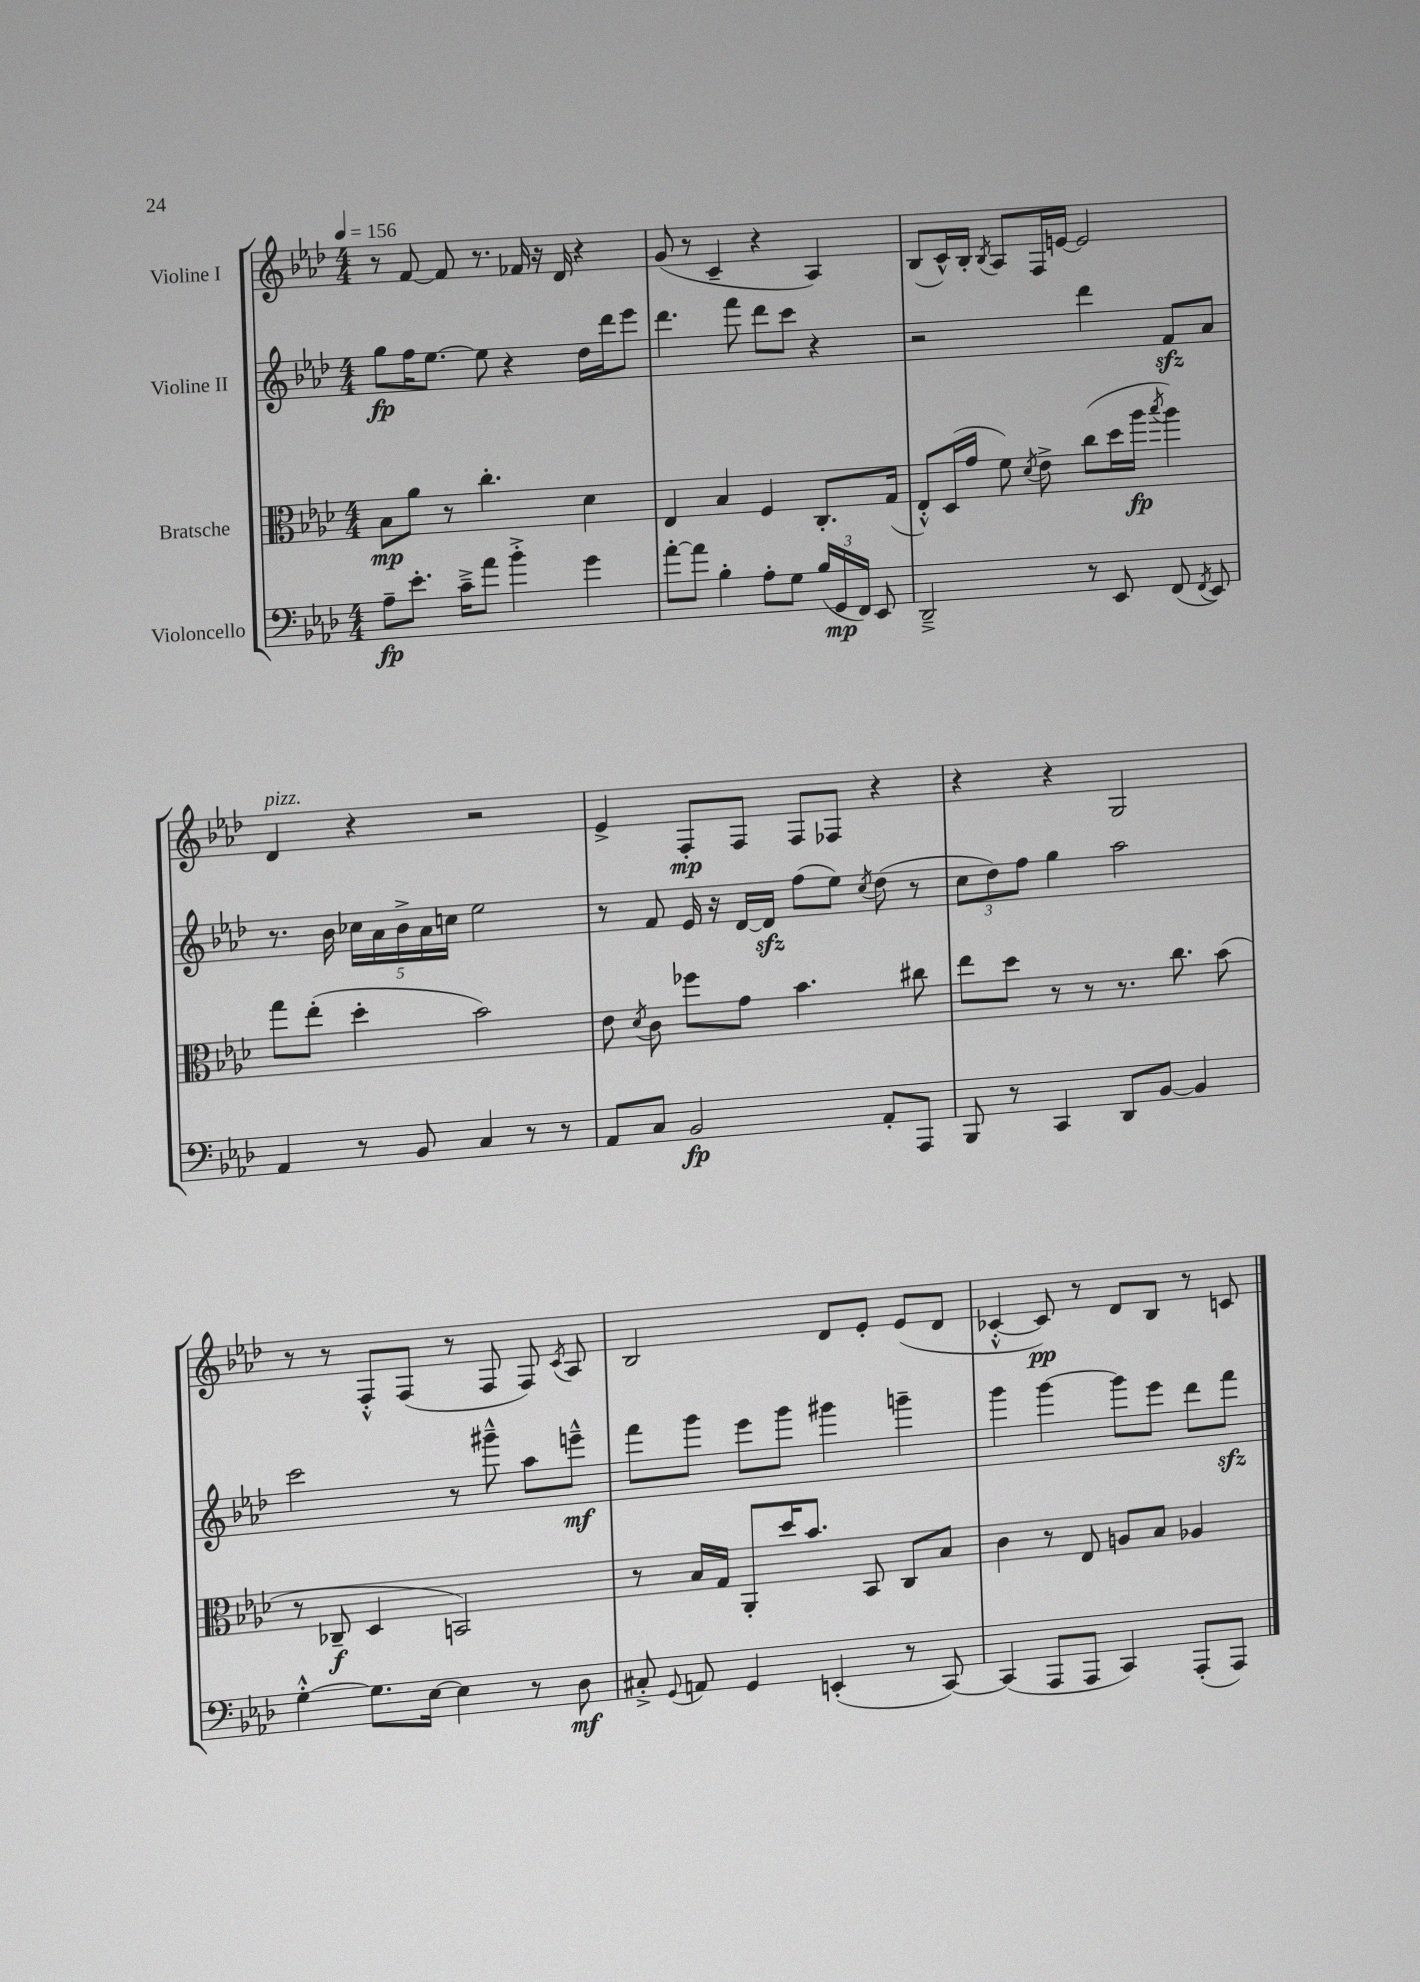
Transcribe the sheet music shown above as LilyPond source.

<<
\new StaffGroup <<
\new Staff = "s0" \with { instrumentName = "Violine I" } {
    \clef treble \key aes \major \numericTimeSignature \time 4/4 \tempo 4 = 156
    \autoBeamOff r8 f'8~ f'8 r8. fes'16 r16 des'16 r4 |
    g'8( r8 c'4-- r4 aes4) |
    bes8[( c'16-^) bes16]-. \acciaccatura { bes8 } aes8[ f16 e'16]~ e'2 |
    des'4^\markup { \italic "pizz." } r4 r2 |
    ees'4-> f8[-.\mp f8] f8[ fes8] r4 |
    r4 r4 g2 |
    r8 r8 f8[-.-^ f8]( r8 f8 f8) \acciaccatura { c'8 } aes8 |
    bes2 des'8[ ees'8]-. ees'8[( des'8] |
    ces'4~-.-^ ces'8\pp) r8 des'8[ bes8] r8 c'8 \bar "|." |
}
\new Staff = "s1" \with { instrumentName = "Violine II" } {
    \clef treble \key aes \major \numericTimeSignature \time 4/4
    \autoBeamOff g''8[\fp f''16 ees''8.]~ ees''8 r4 des''16[ des'''16 ees'''8] |
    des'''4. f'''8 des'''8[ c'''8] r4 |
    r2 des'''4 f'8[\sfz aes'8] |
    r8. bes'16 \tuplet 5/4 { ces''16[ aes'16 bes'16-> aes'16 c''16] } ees''2 |
    r8 f'8 ees'16 r16 des'16[~ des'16]\sfz f''8[( ees''8]) \acciaccatura { c''8 } des''8( r8 |
    \tuplet 3/2 { c''8[ des''8) f''8] } g''4 aes''2 |
    c'''2 r8 gis'''8---^ aes''8[ e'''8]---^\mf |
    f'''8[ g'''8] ees'''8[ g'''8] gis'''4 g'''4-- |
    g'''4 g'''4~ g'''8[ ees'''8] des'''8[ f'''8]\sfz \bar "|." |
}
\new Staff = "s2" \with { instrumentName = "Bratsche" } {
    \clef alto \key aes \major \numericTimeSignature \time 4/4
    \autoBeamOff bes8[\mp aes'8] r8 c''4.-. des'4 |
    ees4 bes4 f4 c8.[-. g16]( |
    ees8[-.-^) des16( g'16] f'8) \acciaccatura { des'8 } ees'8-> c''8[( des''16 aes''16]\fp \acciaccatura { bes''8 } aes''4) |
    g''8[ ees''8]-.( des''4-. bes'2) |
    ees'8 \acciaccatura { des'8 } c'8 fes''8[ g'8] bes'4. cis''8 |
    ees''8[ des''8] r8 r8 r8. c''8. bes'8( |
    r8 ces8--\f des4 b,2) |
    r8 bes16[ g16] aes,8[-. des''16 bes'8.] bes,8 c8[ bes8] |
    c'4 r8 ees8 a8[ bes8] aes4 \bar "|." |
}
\new Staff = "s3" \with { instrumentName = "Violoncello" } {
    \clef bass \key aes \major \numericTimeSignature \time 4/4
    \autoBeamOff aes8[--\fp ees'8.]-. c'16[---> aes'8] bes'4-.-> g'4 |
    aes'8[~-. aes'8] bes4-. aes8[-. g8] \tuplet 3/2 { bes16[( g,16\mp f,16]) } ees,8 |
    des,2---> r8 ees,8 f,8( \acciaccatura { f,8 } ees,8) |
    aes,4 r8 bes,8 c4 r8 r8 |
    aes,8[ c8] bes,2\fp aes,8[-. aes,,8] |
    bes,,8 r8 c,4 des,8[ bes,8]~ bes,4 |
    g4~-.-^ g8.[ ees16]~ ees4 r8 des8\mf |
    cis8-.-> \appoggiatura { g,8 } a,8 g,4 e,4-.( r8 c,8~) |
    c,4( aes,,8[ aes,,8] c,4) aes,,8[-.( aes,,8]) \bar "|." |
}
>>
>>
\layout { \context { \Score \remove "Bar_number_engraver" } }
